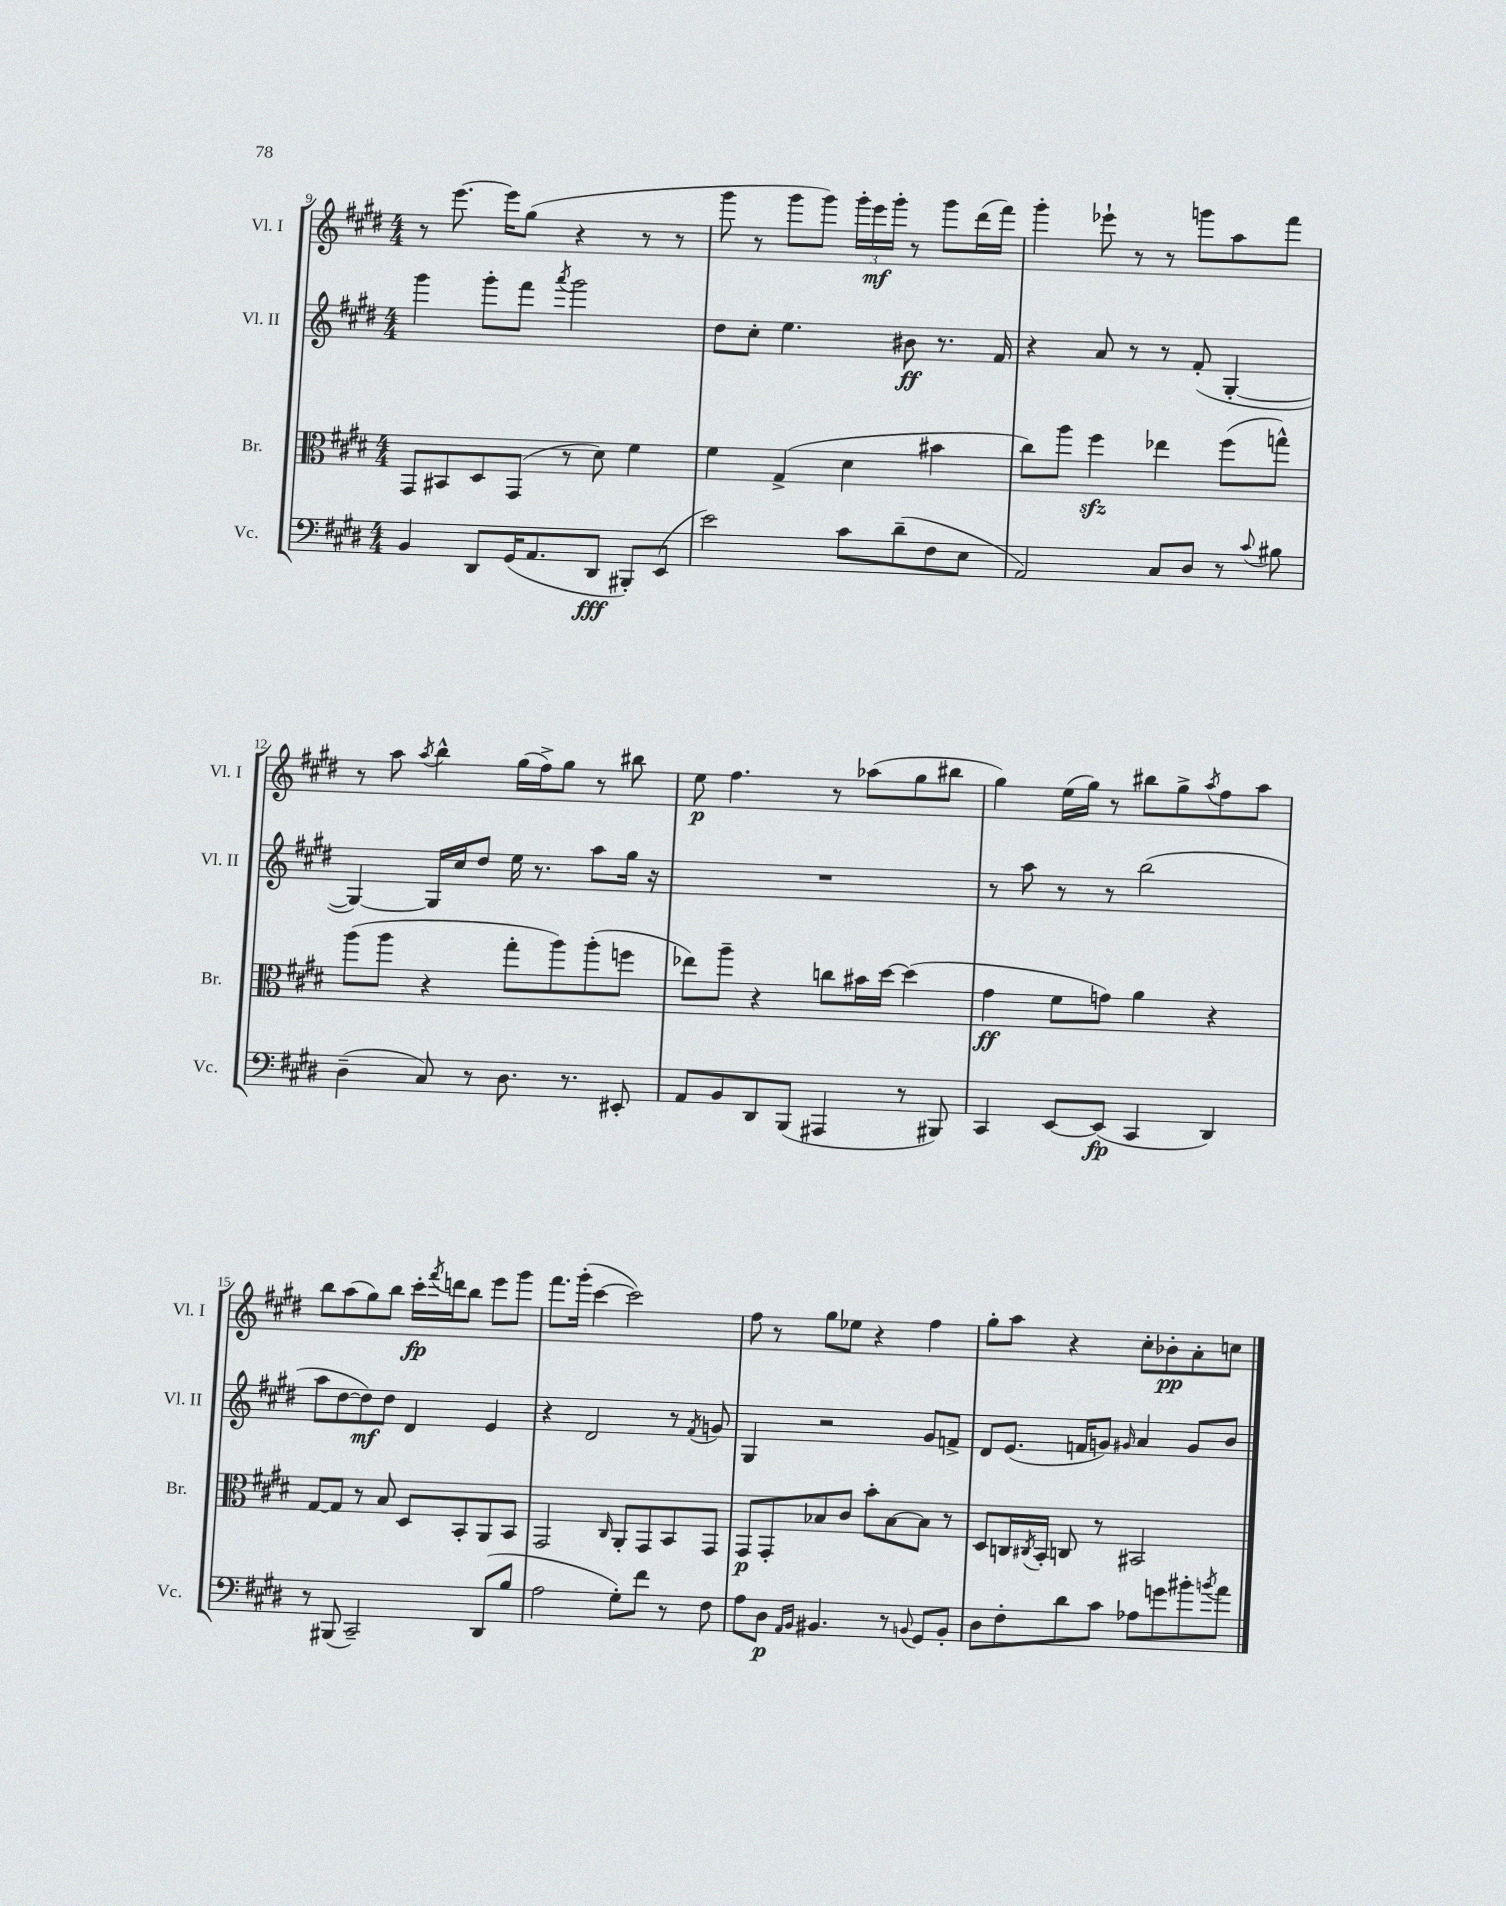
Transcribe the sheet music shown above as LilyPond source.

<<
\new StaffGroup <<
\new Staff = "s0" \with { instrumentName = "Vl. I" shortInstrumentName = "Vl. I" } {
    \clef treble \key e \major \numericTimeSignature \time 4/4
    r8 e'''8.~ e'''16 gis''8( r4 r8 r8 |
    gis'''8 r8 gis'''8 gis'''8) \tuplet 3/2 { gis'''16-. e'''16\mf gis'''16-. } r8 gis'''8 dis'''16( fis'''16) |
    gis'''4-. ees'''8-! r8 r8 g'''8 a''8 fis'''8 |
    r8 a''8 \acciaccatura { a''8 } b''4-^ gis''16( fis''16->) gis''8 r8 bis''8 |
    e''8\p fis''4. r8 aes''8( gis''8 bis''8 |
    gis''4) e''16( gis''16) r8 bis''8 gis''8-> \acciaccatura { a''8 } fis''8 a''8 |
    b''8 a''8( gis''8) b''8 cis'''16-.\fp \acciaccatura { fis'''8 } d'''16 b''8 e'''8 gis'''8 |
    fis'''8. gis'''16-.( cis'''4~ cis'''2) |
    fis''8 r8 gis''8 ees''8 r4 fis''4 |
    gis''8-. a''8 r4 cis''8-. bes'8-.\pp a'8-. c''8 \bar "|." |
}
\new Staff = "s1" \with { instrumentName = "Vl. II" shortInstrumentName = "Vl. II" } {
    \clef treble \key e \major \numericTimeSignature \time 4/4
    gis'''4 gis'''8-. fis'''8 \acciaccatura { a'''8 } gis'''2 |
    dis''8 cis''8-. e''4. bis'8\ff r8. fis'16 |
    r4 a'8 r8 r8 fis'8-.( gis4~-. |
    gis4~) gis16 cis''16 dis''8 e''16 r8. a''8 gis''16 r16 |
    R1 |
    r8 a''8 r8 r8 b''2( |
    a''8 dis''8~ dis''8\mf) dis''8 dis'4 e'4 |
    r4 dis'2 r8 \acciaccatura { fis'8 } g'8 |
    gis4 r2 gis'8 f'8-> |
    dis'8 e'8.( f'16 g'8) \grace { gis'16 } a'4 gis'8 b'8 \bar "|." |
}
\new Staff = "s2" \with { instrumentName = "Br." shortInstrumentName = "Br." } {
    \clef alto \key e \major \numericTimeSignature \time 4/4
    gis,8 bis,8 dis8 gis,8( r8 dis'8) fis'4 |
    fis'4 gis4->( dis'4 bis'4 |
    cis''8) a''8 fis''4\sfz ees''4 fis''8( g''8-^) |
    a''8( a''8 r4 gis''8-. a''8) a''8-.( f''8 |
    ees''8) a''8-- r4 c''8 bis'16 dis''16~ dis''4( |
    gis'4\ff fis'8 g'8) a'4 r4 |
    gis8~ gis8 r8 b8 dis8 b,8-. a,8 b,8 |
    gis,2 \grace { cis16 } a,8-. gis,8 b,8 gis,8 |
    gis,8\p gis,8-. bes8 cis'8 b'8-. bes8~ bes8 r8 |
    dis8 c16 \acciaccatura { cis8 } b,16-. c8 r8 bis,2 \bar "|." |
}
\new Staff = "s3" \with { instrumentName = "Vc." shortInstrumentName = "Vc." } {
    \clef bass \key e \major \numericTimeSignature \time 4/4
    b,4 dis,8 gis,16( a,8. dis,8\fff bis,,8-.) e,8( |
    e'2) cis'8 dis'8--( fis8 e8 |
    a,2) cis8 dis8 r8 \appoggiatura { cis'8 } bis8 |
    dis4--( cis8) r8 dis8. r8. eis,8-. |
    a,8 b,8 dis,8 b,,8( ais,,4 r8 bis,,8) |
    cis,4 e,8~ e,8\fp( cis,4 dis,4) |
    r8 bis,,8( cis,2--) dis,8( b8 |
    a2 gis8-.) fis'8 r8 fis8 |
    a8 dis8\p \grace { a,16 b,16 } bis,4. r8 \appoggiatura { b,8 } gis,8 b,8-. |
    dis8 fis8-. dis'8 cis'8 aes8 g'8 bis'8-. \acciaccatura { b'8 } a'8 \bar "|." |
}
>>
>>
\layout { \context { \Score currentBarNumber = #9 } }
